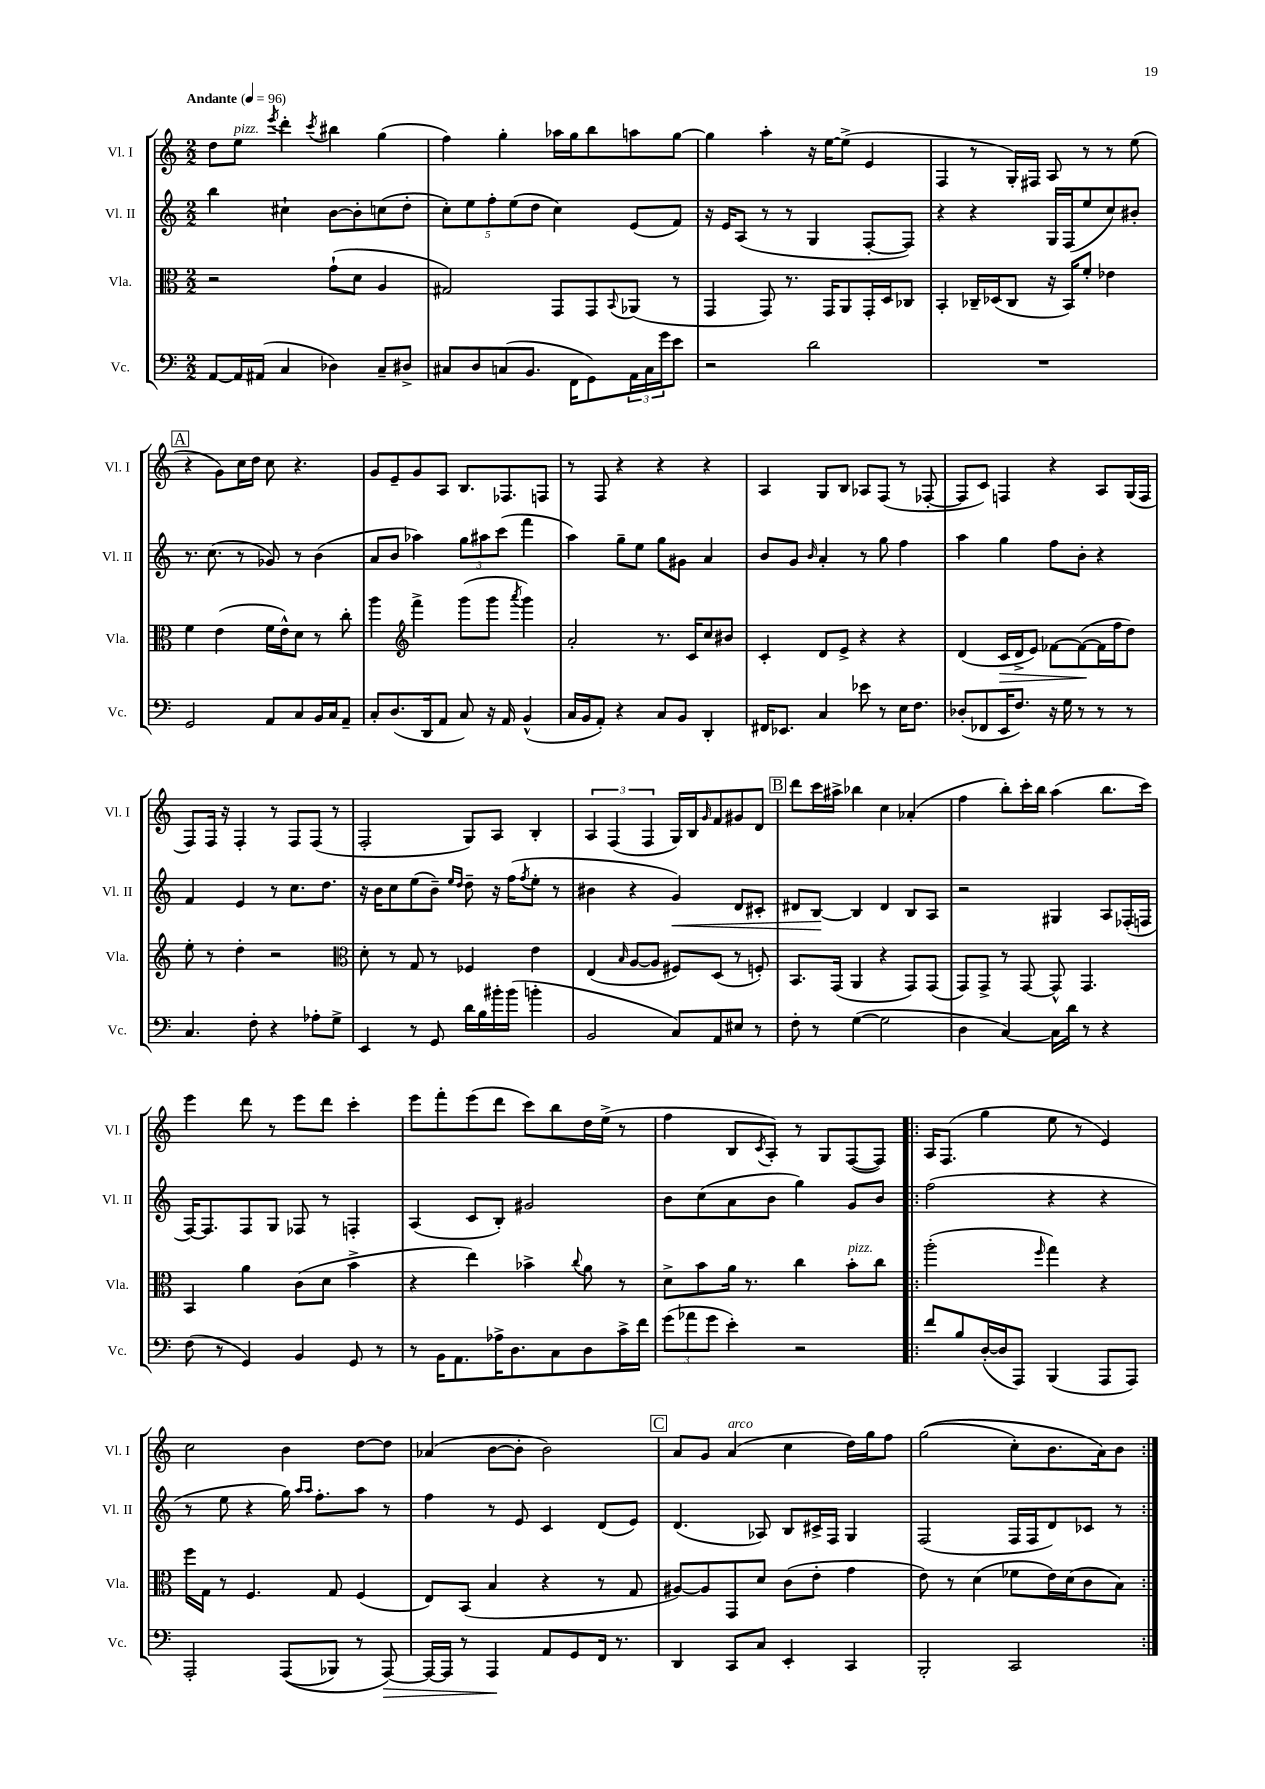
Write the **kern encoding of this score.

**kern	**kern	**kern	**kern
*staff4	*staff3	*staff2	*staff1
*clefF4	*clefC3	*clefG2	*clefG2
*k[]	*k[]	*k[]	*k[]
*M2/2	*M2/2	*M2/2	*M2/2
*MM96	*MM96	*MM96	*MM96
[8AA/L	2r	4bb\	8dd\L
16AA/]L	.	.	8ee\J
(16AA#/JJ	.	.	.
.	.	.	8qeee/
4C/	.	4cc#`\	4ddd'\
.	.	.	8qccc/
4D-\)	(8g`\L	[8b\L	4bb#\
.	8d\J	8b'\]	.
8C~/L	4A/	(8cc\	(4gg\
8D#^/J	.	8dd'\J	.
=	=	=	=
8C#/L	2G#/)	10cc'\L)	4ff\)
.	.	10ee\	.
8D/	.	.	.
.	.	10ff'\	.
(8C/	.	.	4gg'\
.	.	(10ee\	.
8.BB/J	.	.	.
.	.	10dd\J	.
.	8GG/L	4cc\)	16aa-\LL
16FF\LK	.	.	16gg\J
8GG\)	8GG/	.	8bb\
.	8qqBB/	.	.
24AA\L	(8AA-/J	(8e/L	8aa\
24C\	.	.	.
24g\J	.	.	.
8e\J	8r	8f/J)	[8gg\J
=	=	=	=
2r	4GG/	16r	4gg\]
.	.	16e/LK	.
.	.	(8A/J	.
.	8GG/)	8r	4aa'\
.	8.r	8r	.
2d\	.	4G/	16r
.	16GG/LK	.	[16ee\LK
.	8AA/	.	(8ee^\]J
.	16GG'/L	[8F'/L	4e/
.	16D/J	.	.
.	8C-/J	8F/]J)	.
=	=	=	=
1r	4BB'/	4r	4F/
.	16C-~/LL	4r	8r
.	(16D-/J	.	.
.	8C-/J	.	16G'/LL)
.	.	.	16F#/JJ
.	16r	16G/LL	8A/
.	16BB/LK)	(16F/J	.
.	8f'/J	8ee/	8r
.	4e-\	8cc/)	8r
.	.	8b#'/J	(8ee\
=	=	=	=
2GG/	4f\	8.r	4r
.	.	(8.cc\	.
.	(4e\	.	8g\L)
.	.	8r	16cc\L
.	.	.	16dd\JJ
8AA/L	16f\LL	8g-/)	8cc\
.	16e^^\J)	.	.
8C/	8d\J	8r	4.r
16BB/L	8r	(4b\	.
16C/J	.	.	.
8AA~/J	8cc'\	.	.
=	=	=	=
8C'/L	4aa\	8a/L	8g/L
(8.D/	.	8b/J	8e~/
*	*clefG2	*	*
.	4fff^\	4aa-\)	8g/
16DD/k	.	.	.
8AA/J	.	.	8A/J
8C/)	(8ggg\L	12gg\L	8.B/L
.	.	12aa#\	.
16r	8ggg\J	.	.
.	.	(12ccc\J	.
16AA/	.	.	8.F-/
.	8qaaa/	.	.
(4BB^^/	4ggg\)	4fff\	.
.	.	.	8F/J
=	=	=	=
16C/LL	2a'/	4aa\)	8r
16BB/J	.	.	.
8AA'/J)	.	.	8F/
4r	.	8gg~\L	4r
.	.	8ee\J	.
8C/L	8.r	8gg\L	4r
8BB/J	.	8g#\J	.
.	16c/LK	.	.
4DD'/	8cc/	4a/	4r
.	8b#/J	.	.
=	=	=	=
16FF#/LK	4c'/	8b/L	4A/
8.EE-/J	.	.	.
.	.	8g/J	.
.	.	16qqb/	.
4C/	8d/L	4a'/	8G/L
.	8e^/J	.	8B/J
8e-\	4r	8r	8A-/L
8r	.	8gg\	(8F/J
16E\LK	4r	4ff\	8r
8.F\J	.	.	.
.	.	.	[8F-'/
=	=	=	=
(8D-'/L	(4d/	4aa\	8F-/]L
8FF-/	.	.	8c/J)
16EE/K	16c/LL	4gg\	4F/
8.F/J)	16d^/J	.	.
.	8e/J)	.	.
16r	[8f-\L	8ff\L	4r
16G\	.	.	.
8r	(8f-\_	8b'\J	.
8r	16f-\]L	4r	8A/L
.	16ff\J	.	.
8r	8dd\J)	.	(16G/L
.	.	.	16F/JJ
=	=	=	=
4.C/	8ee'\	4f/	8F/L)
.	8r	.	16F/Jk
.	.	.	16r
.	4dd'\	4e/	4F'/
8F'\	.	.	.
4r	2r	8r	8r
.	.	8.cc\L	8F/L
8A-'\L	.	.	(8F/J
.	.	8.dd\J	.
8G^\J	.	.	8r
=	=	=	=
*	*clefC3	*	*
4EE/	8d'\	16r	2F'/
.	.	16b\LK	.
.	8r	8cc\	.
8r	8G/	(8ee\	.
8GG/	8r	8b~\J)	.
.	.	16qqee/LL	.
.	.	16qqdd/JJ	.
16d\LL	4F-/	8dd~\	8G/L)
16B\	.	.	.
16b#'\	.	16r	8A/J
(16b#\JJ	.	(16ff\LK	.
.	.	8qff/	.
4b'\	4e\	8ee'\J	4B'/
.	.	8r	.
=	=	=	=
2BB/	(4E/	4b#\	6A/
.	.	.	(6F/
.	16qqB/	.	.
.	[8A/L	4r	.
.	.	.	6F/
.	8A/]J	.	.
8C/L)	8F#/L)	4g/)	16G/LL)
.	.	.	16B/J
.	.	.	16qqg/
8AA/	(8D/J	.	8f/
8E#/J	8r	8d/L	8g#/
8r	8F'/)	8c#'/J	8d/J
=	=	=	=
8F'\	8.BB/L	8d#/L	8ddd\L
8r	.	[8B/J	16ccc\L
.	(16GG/Jk	.	16aa#^\JJ
([4G\	4AA/	4B/]	4bb-\
2G\]	4r	4d#/	4cc\
.	8GG/L)	8B/L	(4a-'/
.	(8GG/J	8A/J	.
=	=	=	=
4D\	8GG/L)	2r	4ff\
.	8GG^/J	.	.
[4C/)	8r	.	8bb'\L)
.	[8GG/	.	16ccc'\L
.	.	.	16bb\JJ
16C\]LL	8GG^^/]	4G#/	(4aa\
16d\JJ	.	.	.
8r	4.GG/	.	.
4r	.	8A/L	8.bb\L
.	.	(16F-'/L	.
.	.	16F/JJ	16ccc\Jk)
=	=	=	=
(8F\	4BB/	[16F/LK)	4eee\
.	.	8.F/]	.
8r	.	.	.
4GG/)	4a\	8F/	8ddd\
.	.	8G/J	8r
4BB/	(8c\L	8F-/	8eee\L
.	8d\J	8r	8ddd\J
8GG/	4b^\	4F'/	4ccc'\
8r	.	.	.
=	=	=	=
8r	4r	(4A/	8eee\L
16BB\LK	.	.	8fff'\
8.AA\	.	.	.
.	4ee\)	8c/L	(8eee\
16A-^\K	.	8B'/J)	8ddd\J
8.D\	.	.	.
.	4b-^\	2g#/	8ccc\L)
8C\	.	.	8bb\
.	8qqcc/	.	.
8D\	8a\	.	16dd\L
.	.	.	(16ee^\JJ
16c^\L	8r	.	8r
16f\JJ	.	.	.
=	=	=	=
(12g\L	8d^\L	8b\L	4ff\
12a-\	.	.	.
.	8b\	(8cc\	.
12g\J	.	.	.
4e'\)	16a\Jk	8a\	8B/L
.	8.r	.	.
.	.	.	8qc/
.	.	8b\J	8A'/J)
2r	4cc\	4gg\)	8r
.	.	.	8G/L
.	8b'\L	8g/L	([8F/
.	8cc\J	8b/J	8F/]J)
=!|:	=!|:	=!|:	=!|:
8f/L	(2aa'\	(2ff\	16A/LK
.	.	.	(8.F/J
8B/	.	.	.
([16D'/L	.	.	4gg\
16D/]J	.	.	.
8AAA/J)	.	.	.
.	16qqff/	.	.
(4BBB/	4gg\)	4r	8ee\
.	.	.	8r
8AAA/L	4r	4r	4e/)
8AAA/J)	.	.	.
=	=	=	=
2AAA'/	16ff\LL	8r	2cc\
.	16G\JJ	.	.
.	8r	8ee\	.
.	4.F/	4r	.
&((8AAA/L	.	16gg\)	4b\
.	.	16qqaa/LL	.
.	.	16qqaa/JJ	.
.	.	8.ff'\L	.
8BBB-/J)	8G/	.	.
8r	(4F/	8aa\J	[8dd\L
[8AAA/&)	.	8r	8dd\]J
=	=	=	=
16AAA/_LL	8E/L)	4ff\	(4a-/
16AAA/]JJ	.	.	.
8r	(8BB/J	.	.
4AAA/	4B/	8r	[8b\L
.	.	8e/	8b'\]J
8AA/L	4r	4c/	2b\)
8GG/	.	.	.
16FF/Jk	8r	(8d/L	.
8.r	.	.	.
.	8G/	8e/J)	.
=	=	=	=
4DD/	[8A#/L)	(4.d/	8a/L
.	8A#/]	.	8g/J
8CC/L	8GG/	.	(4a/
8C/J	8d/J	8A-/)	.
4EE'/	(8c\L	8B/L	4cc\
.	8e'\J	16c#^/L	.
.	.	16F/JJ	.
4CC/	4g\	4G/	16dd\LL)
.	.	.	16gg\J
.	.	.	8ff\J
=	=	=	=
2BBB'/	8e\)	(2F/	&((2gg\
.	8r	.	.
.	(4d\	.	.
2CC/	8f-\L	16F/LL	8cc'\L)
.	.	16F/J	.
.	16e\L)	8d/)	8.b\
.	(16d\J	.	.
.	8c\	8c-/J	.
.	.	.	16a\k&)
.	8B\J)	8r	8b\J
==:|!	==:|!	==:|!	==:|!
*-	*-	*-	*-
